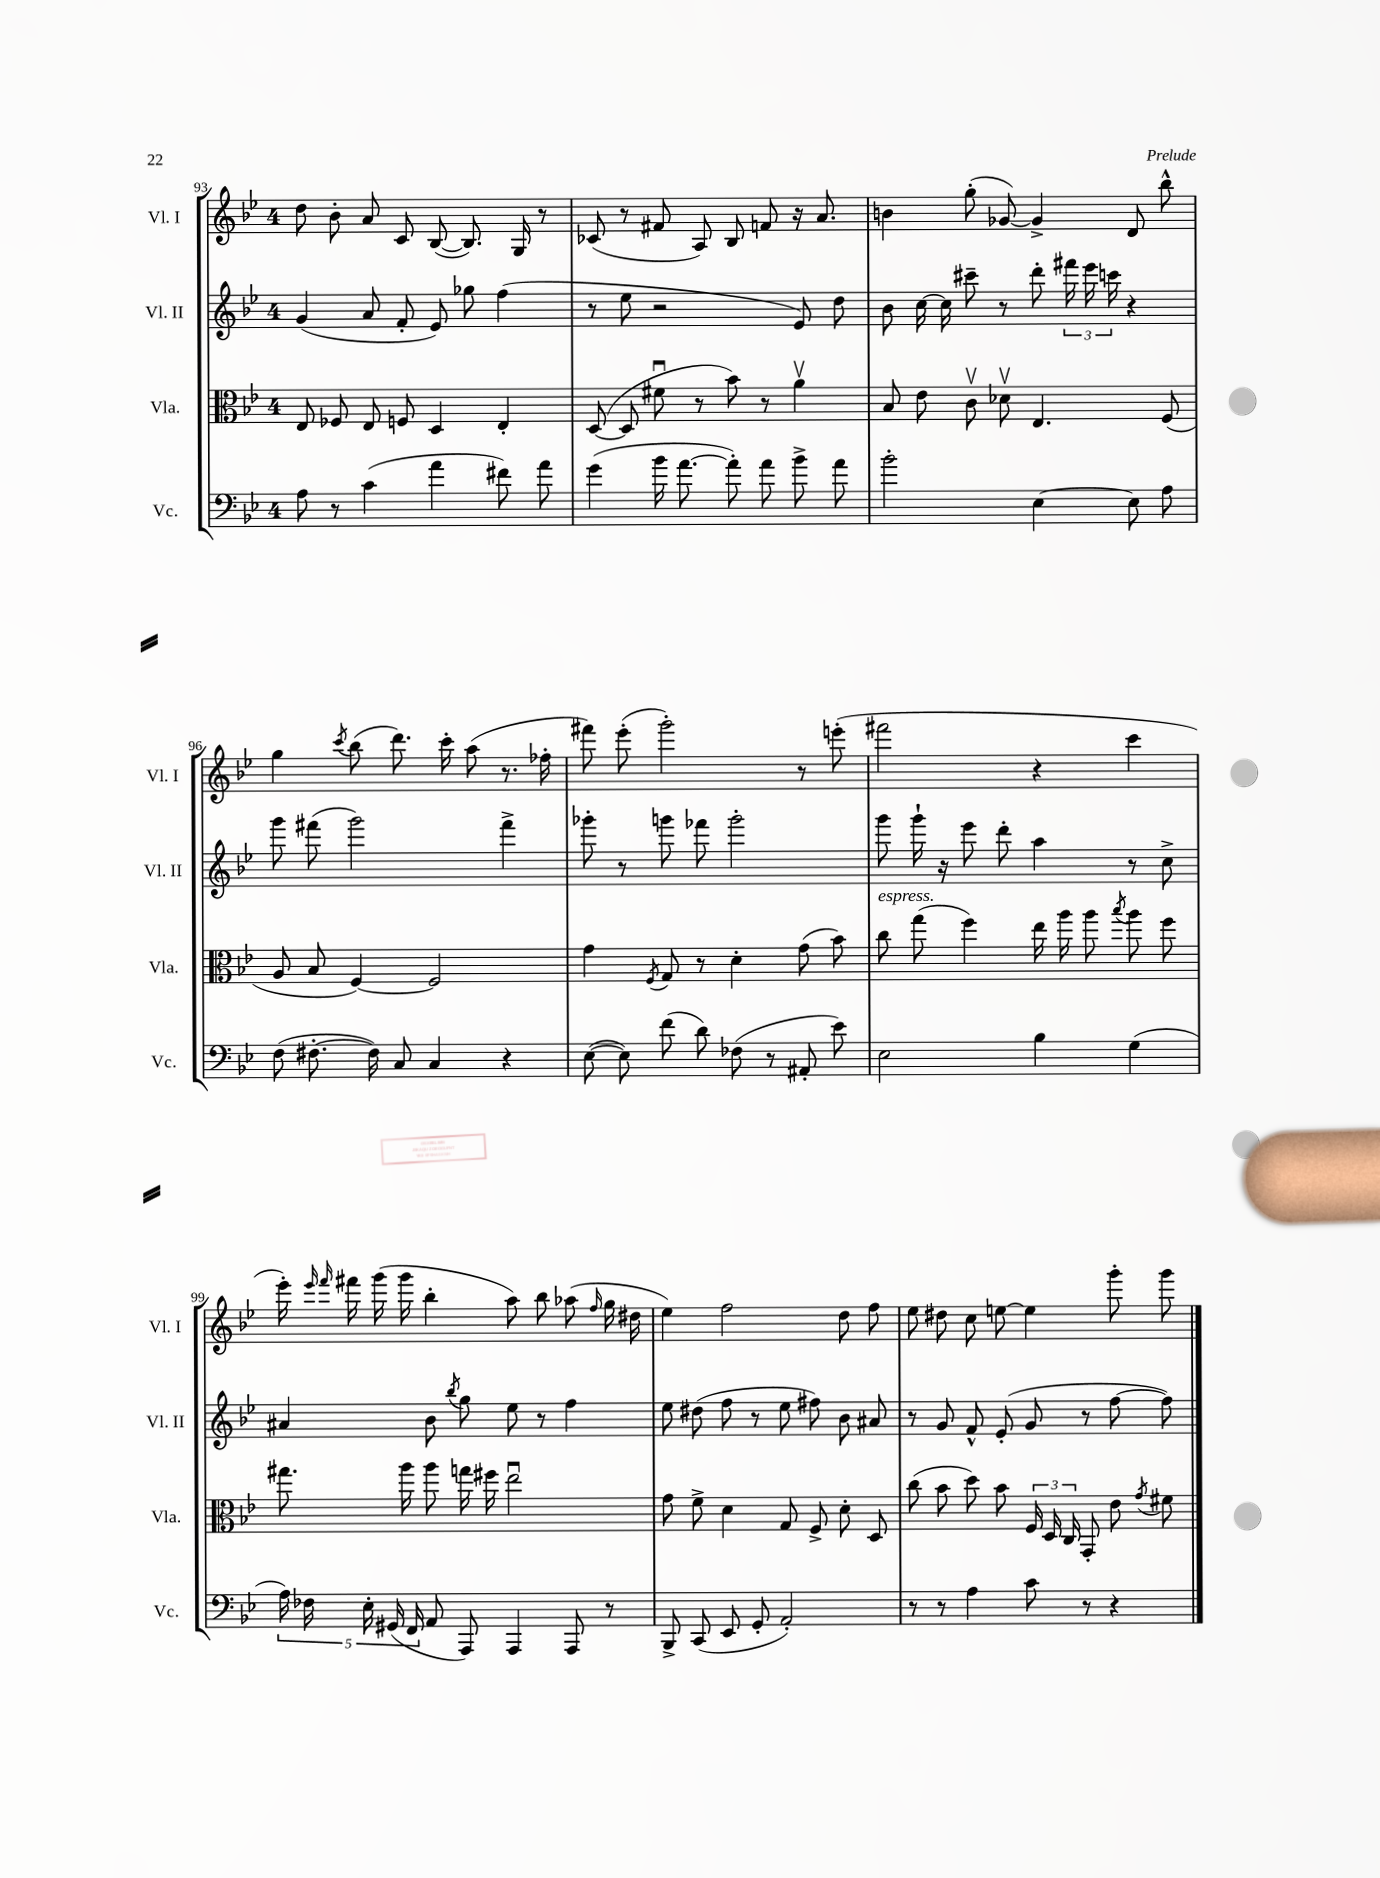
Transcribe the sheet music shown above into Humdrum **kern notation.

**kern	**kern	**kern	**kern
*part4	*part3	*part2	*part1
*staff4	*staff3	*staff2	*staff1
*I"Vc.	*I"Vla.	*I"Vl. II	*I"Vl. I
*I'Vc.	*I'Vla.	*I'Vl. II	*I'Vl. I
*clefF4	*clefC3	*clefG2	*clefG2
*k[b-e-]	*k[b-e-]	*k[b-e-]	*k[b-e-]
*M4/4	*M4/4	*M4/4	*M4/4
=93	=93	=93	=93
8A\	8E-/	(4g/	8dd\
8r	8F-X/	.	8b-'\
(4c\	8E-/	8a/	8a/
.	8Fn/	8f'/	8c/
4a\	4D/	8e-/)	([8B-/
.	.	8gg-X\	8.B-/])
8f#X\)	4E-'/	(4ff\	.
.	.	.	16G/
8a\	.	.	8r
=94	=94	=94	=94
(4g\	([8D/	8r	(8c-X/
.	8D/]	8ee-\	8r
16b-\	8f#Xu\	2r	8f#X/
[8.a\	.	.	.
.	8r	.	8A/)
8a'\])	8b-\)	.	8B-/
8a\	8r	.	8fn/
8b-^\	4av\	8e-/)	16r
.	.	.	8.a/
8a\	.	8dd\	.
=95	=95	=95	=95
2b-'\	8B-/	8b-\	4bn\
.	8e-\	[16cc\	.
.	.	16cc\]	.
.	8cv\	8ccc#X~\	(8gg'\
.	8d-Xv\	8r	[8g-X/)
[4E-\	4.E-/	8ddd'\	4g-^/]
.	.	24fff#X\	.
.	.	24eee-\	.
.	.	24cccn\	.
8E-\]	.	4r	8d/
8A\	(8F/	.	8bb-^^\
!!LO:LB:g=z
=96	=96	=96	=96
(8F\	8A/	8ggg\	4gg\
[8.F#X'\	8B-/	(8fff#X\	.
.	.	.	8qccc/
.	[4F/)	2ggg\)	(8bb-\
16F#\])	.	.	.
8C/	.	.	8.ddd\)
4C/	2F/]	.	.
.	.	.	16ccc'\
.	.	.	(8aa\
4r	.	4fff#^\	8.r
.	.	.	16ff-X'\
=97	=97	=97	=97
([8E-\	4g\	8ggg-X'\	8fff#X\)
8E-\])	.	8r	(8eee-'\
.	8qF/	.	.
(8f\	8G/	8gggn\	2ggg'\)
8d\)	8r	8fff-X\	.
(8F-X\	4d'\	2ggg'\	.
8r	.	.	.
8AA#X'/	(8g\	.	8r
8e-\)	8b-\)	.	(8eeen'\
=98	=98	=98	=98
!	!LO:TX:a:i:t=espress.	!	!
2E-\	8cc\	8ggg\	2fff#X\
.	(8gg\	16ggg`\	.
.	.	16r	.
.	4ff\)	8eee-\	.
.	.	8ddd'\	.
4B-\	16ee-\	4aa\	4r
.	16aa\	.	.
.	8aa\	.	.
.	8qbb-/	.	.
(4G\	8aa\	8r	4ccc\
.	8ff\	8cc^\	.
!!LO:LB:g=z
=99	=99	=99	=99
20A\)	8.gg#X\	4a#X/	16eee-'\)
20F-X\	.	.	.
.	.	.	16qqeee-/
.	.	.	16qqfff/
.	.	.	16fff#X\
20E-'\	.	.	.
.	.	.	(16ggg\
(20GG#X/	.	.	.
.	16aa\	.	16ggg\
20FF/	.	.	.
8AA/	8aa\	8b-\	4bb-'\
.	.	8qbb-/	.
8AAA/)	16ggn\	8gg\	.
.	16ff#X\	.	.
4AAA/	2ee-u\	8ee-\	8aa\)
.	.	8r	8bb-\
8AAA/	.	4ff\	(8aa-X\
.	.	.	16qqff/
8r	.	.	16gg\
.	.	.	16dd#X\
=100	=100	=100	=100
8BBB-^/	8g\	8ee-\	4ee-\)
(8CC/	8f^\	(8dd#X\	.
8EE-/	4d\	8ff\	2ff\
8GG'/	.	8r	.
2AA'/)	8G/	8ee-\	.
.	8F^/	8ff#X\)	.
.	8d'\	8b-\	8dd\
.	8D/	8a#X/	8ff\
=101	=101	=101	=101
8r	(8cc\	8r	8ee-\
8r	8b-\	8g/	8dd#X\
4A\	8dd\)	8f^^/	8cc\
.	8b-\	(8e-'/	[8een\
8c\	24F/	8g/	4ee\]
.	24D/	.	.
.	24C/	.	.
8r	8GG'/	8r	.
4r	8e-\	[8ff\	8ggg'\
.	8qg/	.	.
.	8f#X\	8ff\])	8ggg\
==	==	==	==
*-	*-	*-	*-
